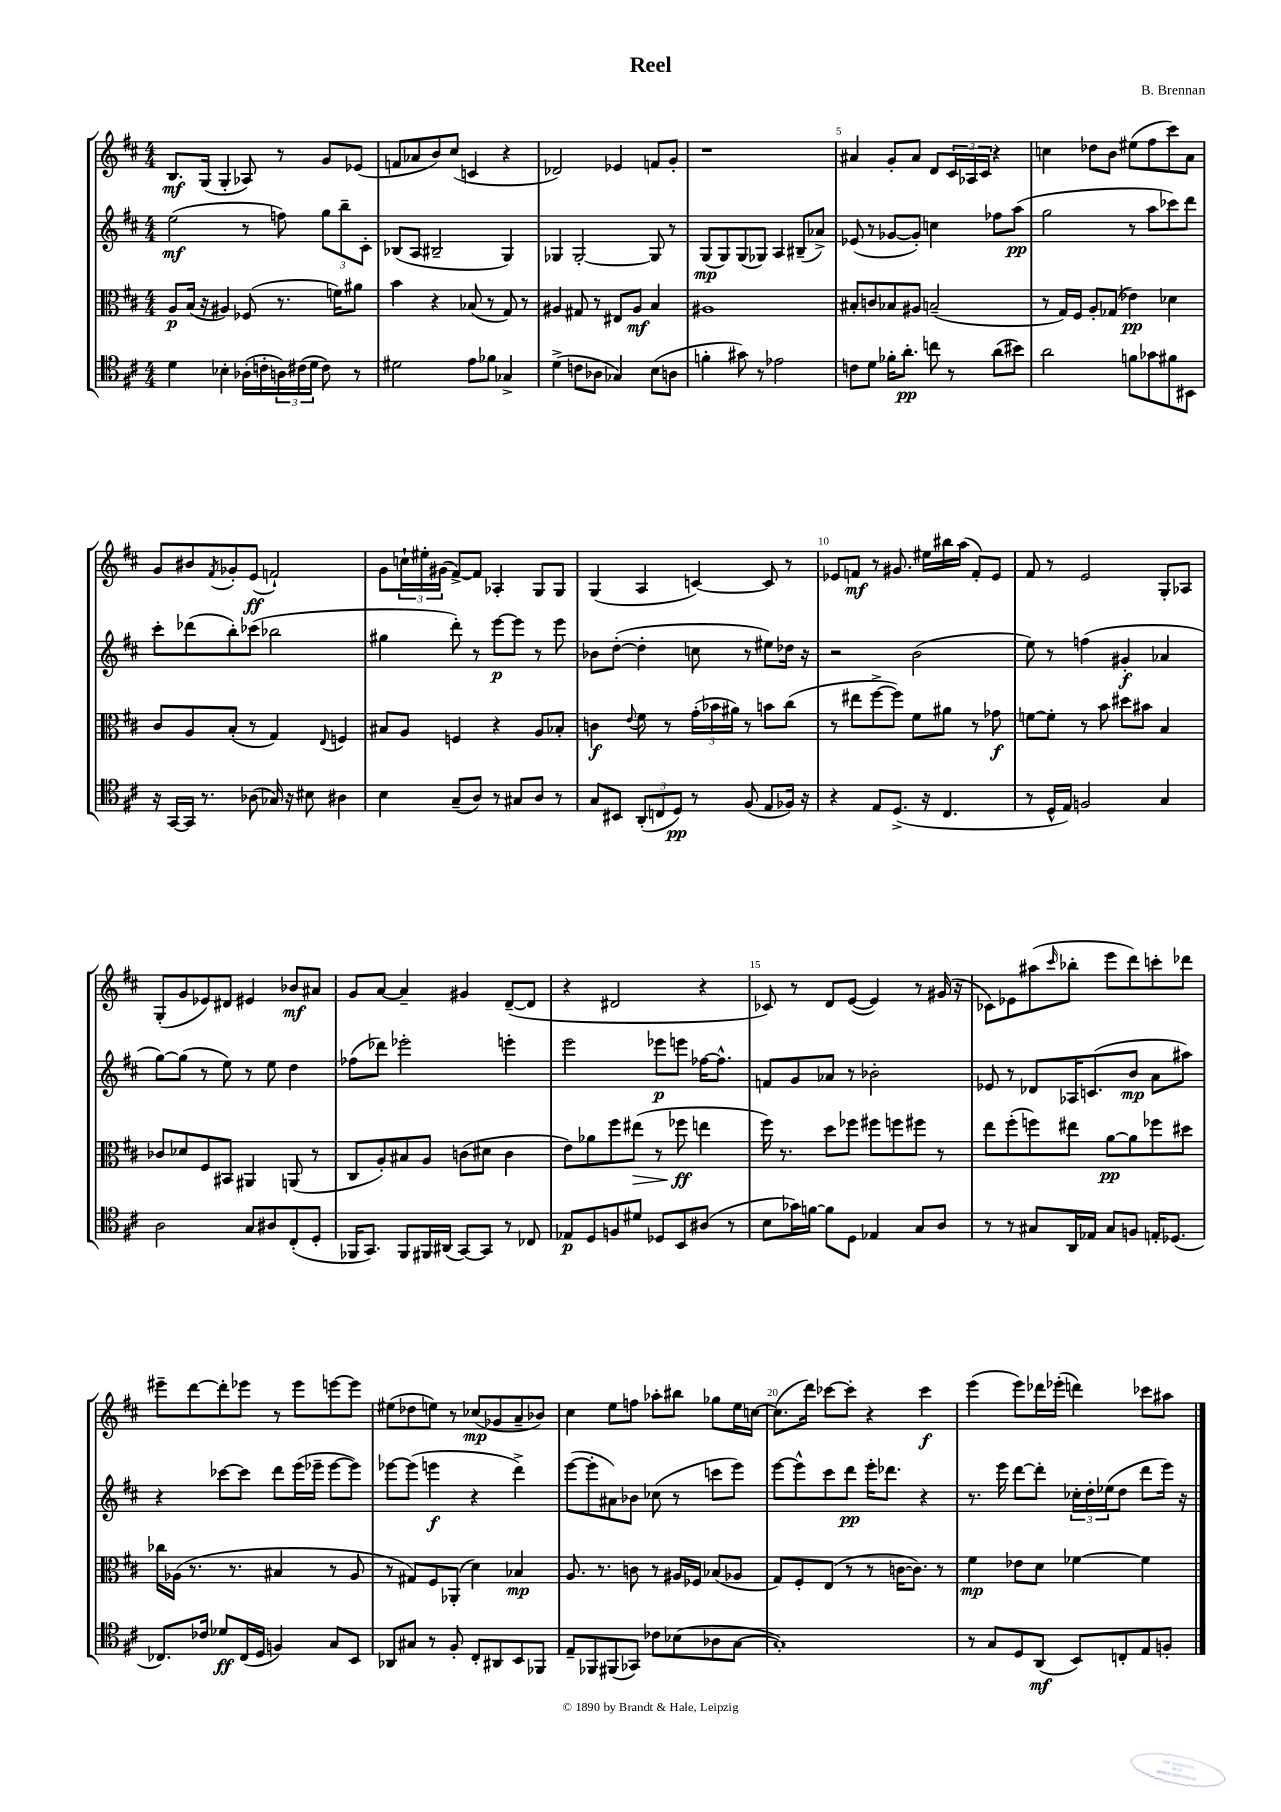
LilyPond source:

\header { title = "Reel" composer = "B. Brennan" }
<<
\new StaffGroup <<
\new Staff = "s0" {
    \clef treble \key d \major \numericTimeSignature \time 4/4
    b8.\mf g16( g4-. aes8) r8 g'8 ees'8( |
    f'8 aes'8 b'8) cis''8( c'4 r4 |
    des'2) ees'4 f'8 g'8-. |
    r1 |
    ais'4 g'8-. ais'8 d'8 \tuplet 3/2 { cis'16 aes16 cis'16 } r4 |
    c''4 des''8 b'8 eis''8( fis''8 cis'''8) a'8 |
    g'8 bis'8 \acciaccatura { fis'8 } ges'8-. e'8\ff( f'2-!) |
    g'8 \tuplet 3/2 { c''16-! eis''16-. gis'16( } fis'8~->) fis'8 aes4-. g8 g8 |
    g4( a4 c'4~) c'8 r8 |
    ees'8 f'8\mf r8 gis'8. eis''16 bis''16 a''16( f'8-.) ees'8 |
    fis'8 r8 e'2 g8-. aes8 |
    g8-.( g'8 ees'8) dis'8 eis'4 bes'8\mf ais'8 |
    g'8 a'8~ a'4-- gis'4 d'8~--( d'8 |
    r4 dis'2 r4 |
    ces'8) r8 d'8 e'8~( e'4) r8 gis'16( r16 |
    ces'8) ees'8 ais''8( \grace { cis'''16 } bes''8-. e'''8 d'''8) c'''8-. des'''8 |
    eis'''8-- d'''8~ d'''8-. ees'''8 r8 ees'''8 e'''8~ e'''8 |
    eis''8( des''8 e''8) r8 ces''8\mp( ges'8 a'8-- bes'8) |
    cis''4 e''8 f''8 aes''8-. bis''8 ges''8 e''16 c''16~ |
    c''8.( d'''16) ces'''8~ ces'''8-. r4 ces'''4\f |
    e'''4( e'''8) des'''16 ees'''16-.( d'''4) ces'''8 ais''8 \bar "|." |
}
\new Staff = "s1" {
    \clef treble \key d \major \numericTimeSignature \time 4/4
    e''2\mf( r8 f''8) \tuplet 3/2 { g''8 b''8-- cis'8-. } |
    bes8( a8 bis2-- g4) |
    ges4 ges2~-. ges8 r8 |
    g8\mp( g8) g8( ges8) a4 bis8--( aes'8->) |
    ees'8( r8 ges'8~ ges'8-.) c''4 fes''8 a''8\pp( |
    g''2 r8 a''8 ces'''8) d'''8 |
    cis'''8-. des'''8( b''8-.) ces'''8( bes''2 |
    gis''4 d'''8-.) r8 e'''8~\p e'''8 r8 e'''8 |
    bes'8 d''8~-.( d''4-. c''8 r8 eis''8) des''16 r16 |
    r2 b'2( |
    e''8) r8 f''4( gis'4-.\f aes'4 |
    g''8~) g''8( r8 e''8) r8 e''8 d''4 |
    fes''8( des'''8) ees'''2-. e'''4-. |
    e'''2 ees'''8\p e'''8 fes''16~ fes''8.-^ |
    f'8 g'8 aes'8 r8 bes'2-. |
    ees'8 r8 des'8 aes16 c'8.( b'8\mp a'8 ais''8) |
    r4 ces'''8~ ces'''8 d'''8 e'''16( ees'''16-- ees'''8~ ees'''8) |
    ees'''8~ ees'''8( e'''4\f r4 d'''4->) |
    e'''8~( e'''8-. ais'8) bes'8 ces''8( r8 c'''8 e'''8) |
    e'''8~ e'''8-^ cis'''8 d'''8\pp e'''16-. des'''8. r4 |
    r8. e'''16 d'''8~ d'''8-. \tuplet 3/2 { ces''16-. d''16-. ees''16( } d''8 d'''8 e'''16) r16 \bar "|." |
}
\new Staff = "s2" {
    \clef alto \key d \major \numericTimeSignature \time 4/4
    a8\p b16( r16 ais4) fes8( r8. f'16) ais'8 |
    b'4 r4 bes8( r8 g8) r8 |
    ais4 gis8 r8 eis8 ais8\mf b4 |
    ais1 |
    bis8-. c'8 bes8 ais8 b2--( |
    r8 g16) fis16 a8-. ges8( ees'4\pp) des'4 |
    cis'8 a8 b8-.( r8 g4) \appoggiatura { e8 } f4 |
    bis8 a8 f4 r4 a8 bes8-. |
    c'4\f \appoggiatura { e'8 } fis'8 r8 \tuplet 3/2 { g'16-.( bes'16 ais'16) } r8 b'8 cis''8( |
    r8 eis''8 fis''8~-> fis''8) fis'8 ais'8 r8 ges'8\f |
    f'8~ f'8-. r8 b'8 dis''8 bis'8 b4 |
    ces'8 des'8 fis8 bis,8 ais,4 a,8( r8 |
    cis8 a8-.) bis8 a8 c'8( dis'8 c'4 |
    e'8) aes'8 fis''8 eis''8\>( r8 fes''8\ff\! e''4 |
    fis''16) r8. d''8 fes''8 fis''8 f''8 fis''8 r8 |
    e''8 fis''8-.( f''8) eis''8 a'8~\pp a'8 fes''8 dis''8 |
    ces''16 aes16( r8. r8. bis4 r8 aes8 |
    r8 gis8) fis8 aes,8-.( d'4) bes4\mp |
    a8. r8. c'8 r8 ais16 fes16 bes8( aes8 |
    g8) fis8-. e8( r8 r8 c'16~ c'8.) r8 |
    fis'4\mp ees'8 d'8 fes'4~ fes'4 \bar "|." |
}
\new Staff = "s3" {
    \clef tenor \key d \major \numericTimeSignature \time 4/4
    d'4 bes4-. aes16-.( c'16-. \tuplet 3/2 { a16) cis'16( d'16 } cis'8) r8 |
    dis'2 e'8 fes'8 ges4-> |
    d'4->( c'8 aes8 ges4) b8( a8 |
    f'4-. gis'8) r8 ees'2 |
    c'8 d'8 fes'16-. a'8.-.\pp c''8 r8 a'8( bis'8) |
    a'2 f'8 ges'8 fis'8 bis,8 |
    r16 g,16~ g,16 r8. aes8( ges16) r16 bis8 ais4 |
    b4 g8--( a8) r8 gis8 a8 r8 |
    g8 bis,8 \tuplet 3/2 { a,8-.( c8 d8\pp) } r8 fis8( e8 fes16) r16 |
    r4 e8 d8.->( r16 cis4. |
    r8 d16-^ e16) f2 g4 |
    a2 g8 ais8 cis8-.( d8-. |
    fes,16 g,8.) fes,8 fis,16 ais,16( g,8~) g,8 r8 ces8 |
    ees8\p d8 f8 dis'8 des8 b,8 ais8( r8 |
    b8 ges'16) f'16~ f'8 d8 ees4 g8 a8 |
    r8 r8 gis8 a,16 ees16 gis8 f8 e16-. des8.( |
    ces8.) ces'16 des'8\ff ces16( d16 f4) g8 b,8 |
    aes,8 gis8 r8 fis8-. cis8-. ais,8 b,8 fes,8 |
    e8-- fes,8 fis,8( ges,8) ces'8 bes8( aes8 g8~ |
    g1-.) |
    r8 g8 d8 a,8\mf( b,8) c8-. e8 f8-. \bar "|." |
}
>>
>>
\layout { \context { \Score \override BarNumber.break-visibility = ##(#f #t #t) barNumberVisibility = #(every-nth-bar-number-visible 5) } }
